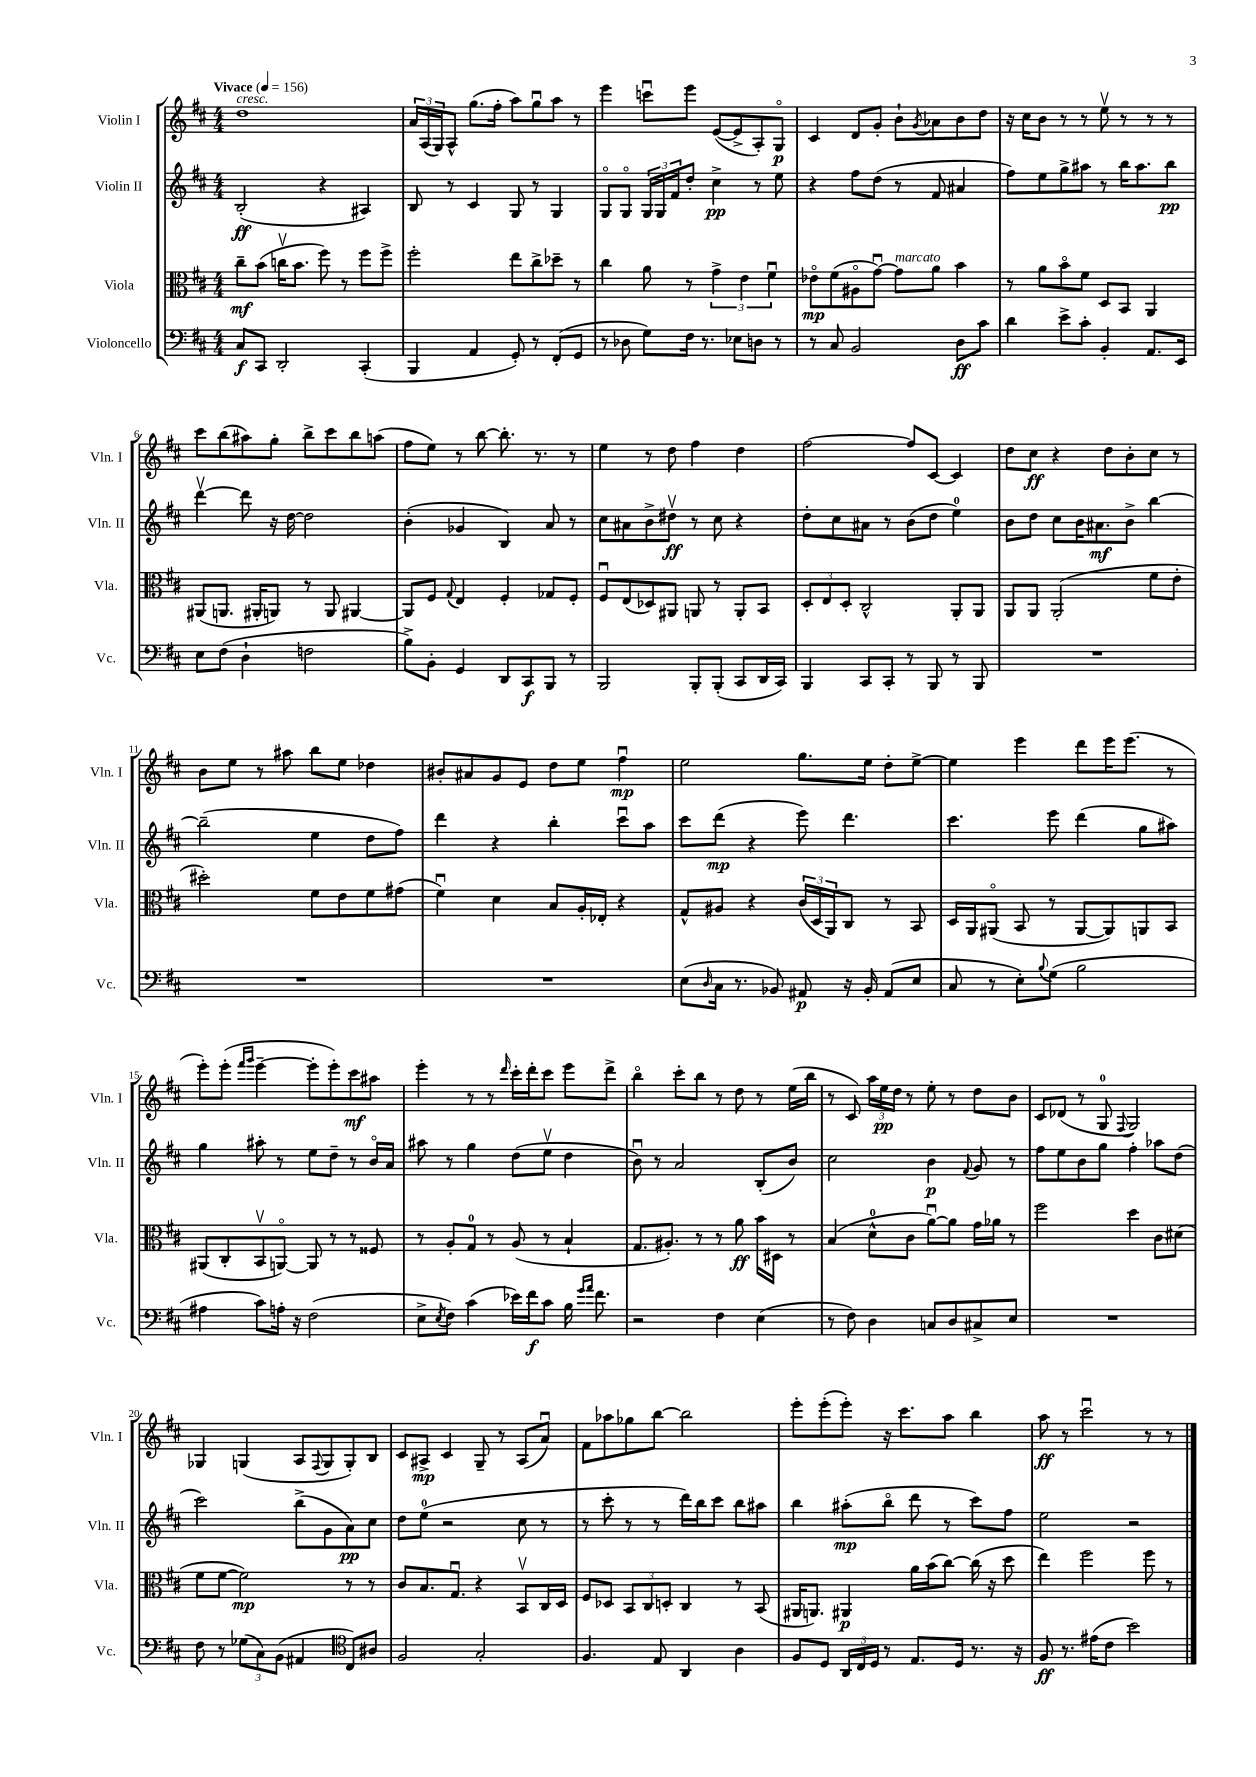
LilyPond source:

<<
\new StaffGroup <<
\new Staff = "s0" \with { instrumentName = "Violin I" shortInstrumentName = "Vln. I" } {
    \clef treble \key d \major \numericTimeSignature \time 4/4 \tempo "Vivace" 4 = 156
    d''1^\markup { \italic "cresc." } |
    \tuplet 3/2 { a'16 a16( g16) } a8-^ g''8.( fis''16-. a''8) g''8\downbow a''8 r8 |
    e'''4 c'''8\downbow e'''8 e'8~( e'8-> a8-.) g8\flageolet\p |
    cis'4 d'8 g'8-. b'8-! \acciaccatura { g'8 } aes'8 b'8 d''8 |
    r16 cis''16 b'8 r8 r8 e''8\upbow r8 r8 r8 |
    cis'''8 b''8( ais''8) g''8-. b''8-> cis'''8 b''8 a''8( |
    fis''8 e''8) r8 b''8~ b''8.-. r8. r8 |
    e''4 r8 d''8 fis''4 d''4 |
    fis''2~ fis''8 cis'8~ cis'4 |
    d''8 cis''8\ff r4 d''8 b'8-. cis''8 r8 |
    b'8 e''8 r8 ais''8 b''8 e''8 des''4 |
    bis'8-. ais'8 g'8 e'8 d''8 e''8 fis''4\downbow\mp |
    e''2 g''8. e''16 d''8-. e''8~-> |
    e''4 e'''4 d'''8 e'''16 e'''8.( r8 |
    e'''8-.) e'''8-.( \grace { fis'''16 g'''16 } e'''4~-- e'''8-. e'''8-.) cis'''8\mf ais''8 |
    e'''4-. r8 r8 \grace { d'''16 } cis'''16-. d'''16-. cis'''8 e'''8 d'''8-> |
    b''4\flageolet cis'''8-. b''8 r8 d''8 r8 e''16( b''16 |
    r8 cis'8) \tuplet 3/2 { a''16 e''16\pp d''16 } r8 e''8-. r8 d''8 b'8 |
    cis'8 des'8( r8 g8-0 \appoggiatura { fis8 } g2) |
    ges4 g4( a8 \appoggiatura { fis8 } g8 g8-.) b8 |
    cis'8 ais8->\mp cis'4 g8-- r8 ais8( a'8\downbow) |
    fis'8 aes''8 ges''8 b''8~ b''2 |
    e'''8-. e'''8-.( e'''8-.) r16 cis'''8. a''8 b''4 |
    a''8\ff r8 cis'''2\downbow r8 r8 \bar "|." |
}
\new Staff = "s1" \with { instrumentName = "Violin II" shortInstrumentName = "Vln. II" } {
    \clef treble \key d \major \numericTimeSignature \time 4/4
    b2-.\ff( r4 ais4) |
    b8 r8 cis'4 g8 r8 g4 |
    g8\flageolet g8\flageolet \tuplet 3/2 { g16 g16 fis'16 } d''8-. cis''4->\pp r8 e''8 |
    r4 fis''8 d''8( r8 fis'8 ais'4 |
    fis''8) e''8 g''8-> ais''8 r8 b''16 ais''8. b''8\pp |
    d'''4~\upbow d'''8 r16 d''16~ d''2 |
    b'4-.( ges'4 b4) a'8 r8 |
    cis''8 ais'8 b'8-> dis''8\upbow\ff r8 cis''8 r4 |
    d''8-. cis''8 ais'8 r8 b'8( d''8 e''4-0) |
    b'8 d''8 cis''8 b'16 ais'8.\mf b'8-> b''4~ |
    b''2--( e''4 d''8 fis''8) |
    d'''4 r4 b''4-. cis'''8\downbow a''8 |
    cis'''8 d'''8\mp( r4 e'''8) d'''4. |
    cis'''4. e'''8 d'''4( g''8 ais''8) |
    g''4 ais''8-. r8 e''8 d''8-- r8 b'16\flageolet a'16 |
    ais''8 r8 g''4 d''8( e''8\upbow d''4 |
    b'8\downbow) r8 a'2 b8-.( b'8) |
    cis''2 b'4\p \appoggiatura { fis'8 } g'8 r8 |
    fis''8 e''8 b'8 g''8 fis''4-. aes''8 d''8( |
    cis'''2) b''8->( g'8 a'8\pp) cis''8 |
    d''8 e''8-0( r2 cis''8 r8 |
    r8 cis'''8-. r8 r8 d'''16) b''16 cis'''8 b''8 ais''8 |
    b''4 ais''8-.\mp( b''8\flageolet d'''8 r8 cis'''8) fis''8 |
    e''2 r2 \bar "|." |
}
\new Staff = "s2" \with { instrumentName = "Viola" shortInstrumentName = "Vla." } {
    \clef alto \key d \major \numericTimeSignature \time 4/4
    cis''8--\mf b'8( c''16\upbow b'8. fis''8) r8 fis''8 fis''8-> |
    fis''2-. e''8 cis''8-> des''8-- r8 |
    cis''4 a'8 r8 \tuplet 3/2 { g'4-> e'4 fis'4\downbow } |
    ees'8\flageolet\mp fis'8( ais8\flageolet g'8~\downbow) g'8^\markup { \italic "marcato" } a'8 b'4 |
    r8 a'8 b'8\flageolet fis'8 d8 b,8 a,4 |
    ais,8( a,8. ais,16-. a,8) r8 a,8 ais,4~ |
    ais,8 fis8 \appoggiatura { g8 } e4 fis4-. ges8 fis8-. |
    fis8\downbow e8( des8) ais,8 a,8 r8 a,8-. b,8 |
    \tuplet 3/2 { d8-. e8 d8-. } cis2-^ a,8-. a,8 |
    a,8 a,8 a,2-.( fis'8 e'8-. |
    dis''2-.) fis'8 e'8 fis'8 gis'8( |
    fis'4\downbow) d'4 b8 a16-. ees16-. r4 |
    g8-^ ais8 r4 \tuplet 3/2 { cis'16( d16 a,16) } cis8 r8 b,8 |
    d16 a,16 ais,8\flageolet( b,8 r8 ais,8~ ais,8) a,8 b,8 |
    ais,8( cis8-. b,8\upbow a,8~\flageolet) a,8 r8 r8 fisis8 |
    r8 a8-. g8-0 r8 a8( r8 b4-! |
    g8. ais8.-.) r8 r8 a'8\ff b'16 dis16 r8 |
    b4( d'8-0-^ cis'8 a'8~\downbow) a'8 g'16 aes'16 r8 |
    fis''2 d''4 cis'8 dis'8( |
    fis'8 fis'8~ fis'2\mp) r8 r8 |
    cis'8 b8. g8.\downbow r4 b,8\upbow cis16 d16 |
    fis8 des8 \tuplet 3/2 { b,8 cis8 d8-. } cis4 r8 b,8( |
    ais,16 a,8.) ais,4\p a'16 b'16( cis''8~) cis''16( r16 d''8 |
    e''4) fis''2 fis''8 r8 \bar "|." |
}
\new Staff = "s3" \with { instrumentName = "Violoncello" shortInstrumentName = "Vc." } {
    \clef bass \key d \major \numericTimeSignature \time 4/4
    cis8\f cis,8 d,2-. cis,4-.( |
    b,,4 a,4 g,8-.) r8 fis,8-.( g,8 |
    r8 des8 g8) fis16 r8. ees8 d8 r8 |
    r8 cis8 b,2 d8\ff cis'8 |
    d'4 e'8-> cis'8-. b,4-. a,8. e,16 |
    e8 fis8( d4-! f2 |
    b8->) b,8-. g,4 d,8 cis,8\f b,,8 r8 |
    b,,2 b,,8-. b,,8-.( cis,8 d,16 cis,16) |
    b,,4 cis,8 cis,8-. r8 b,,8 r8 b,,8 |
    R1 |
    R1 |
    R1 |
    e8( \grace { d16 } cis16 r8. bes,8) ais,8\p r16 bes,16-. ais,8( e8 |
    cis8 r8 e8-.) \appoggiatura { b8 } g8( b2 |
    ais4 cis'8) a16-. r16 fis2( |
    e8-> \acciaccatura { e8 } fis8) cis'4( ees'16) fis'16\f cis'8 b16 \grace { g'16 a'16 } fis'8. |
    r2 fis4 e4( |
    r8 fis8) d4 c8 d8 cis8-> e8 |
    R1 |
    fis8 r8 \tuplet 3/2 { ges8( cis8) b,8( } ais,4 \clef tenor cis8) ais8 |
    fis2 g2-. |
    fis4. e8 a,4 a4 |
    fis8 d8 \tuplet 3/2 { a,16 cis16 d16 } r8 e8. d16 r8. r16 |
    fis8\ff r8. eis'16( cis'8 b'2) \bar "|." |
}
>>
>>
